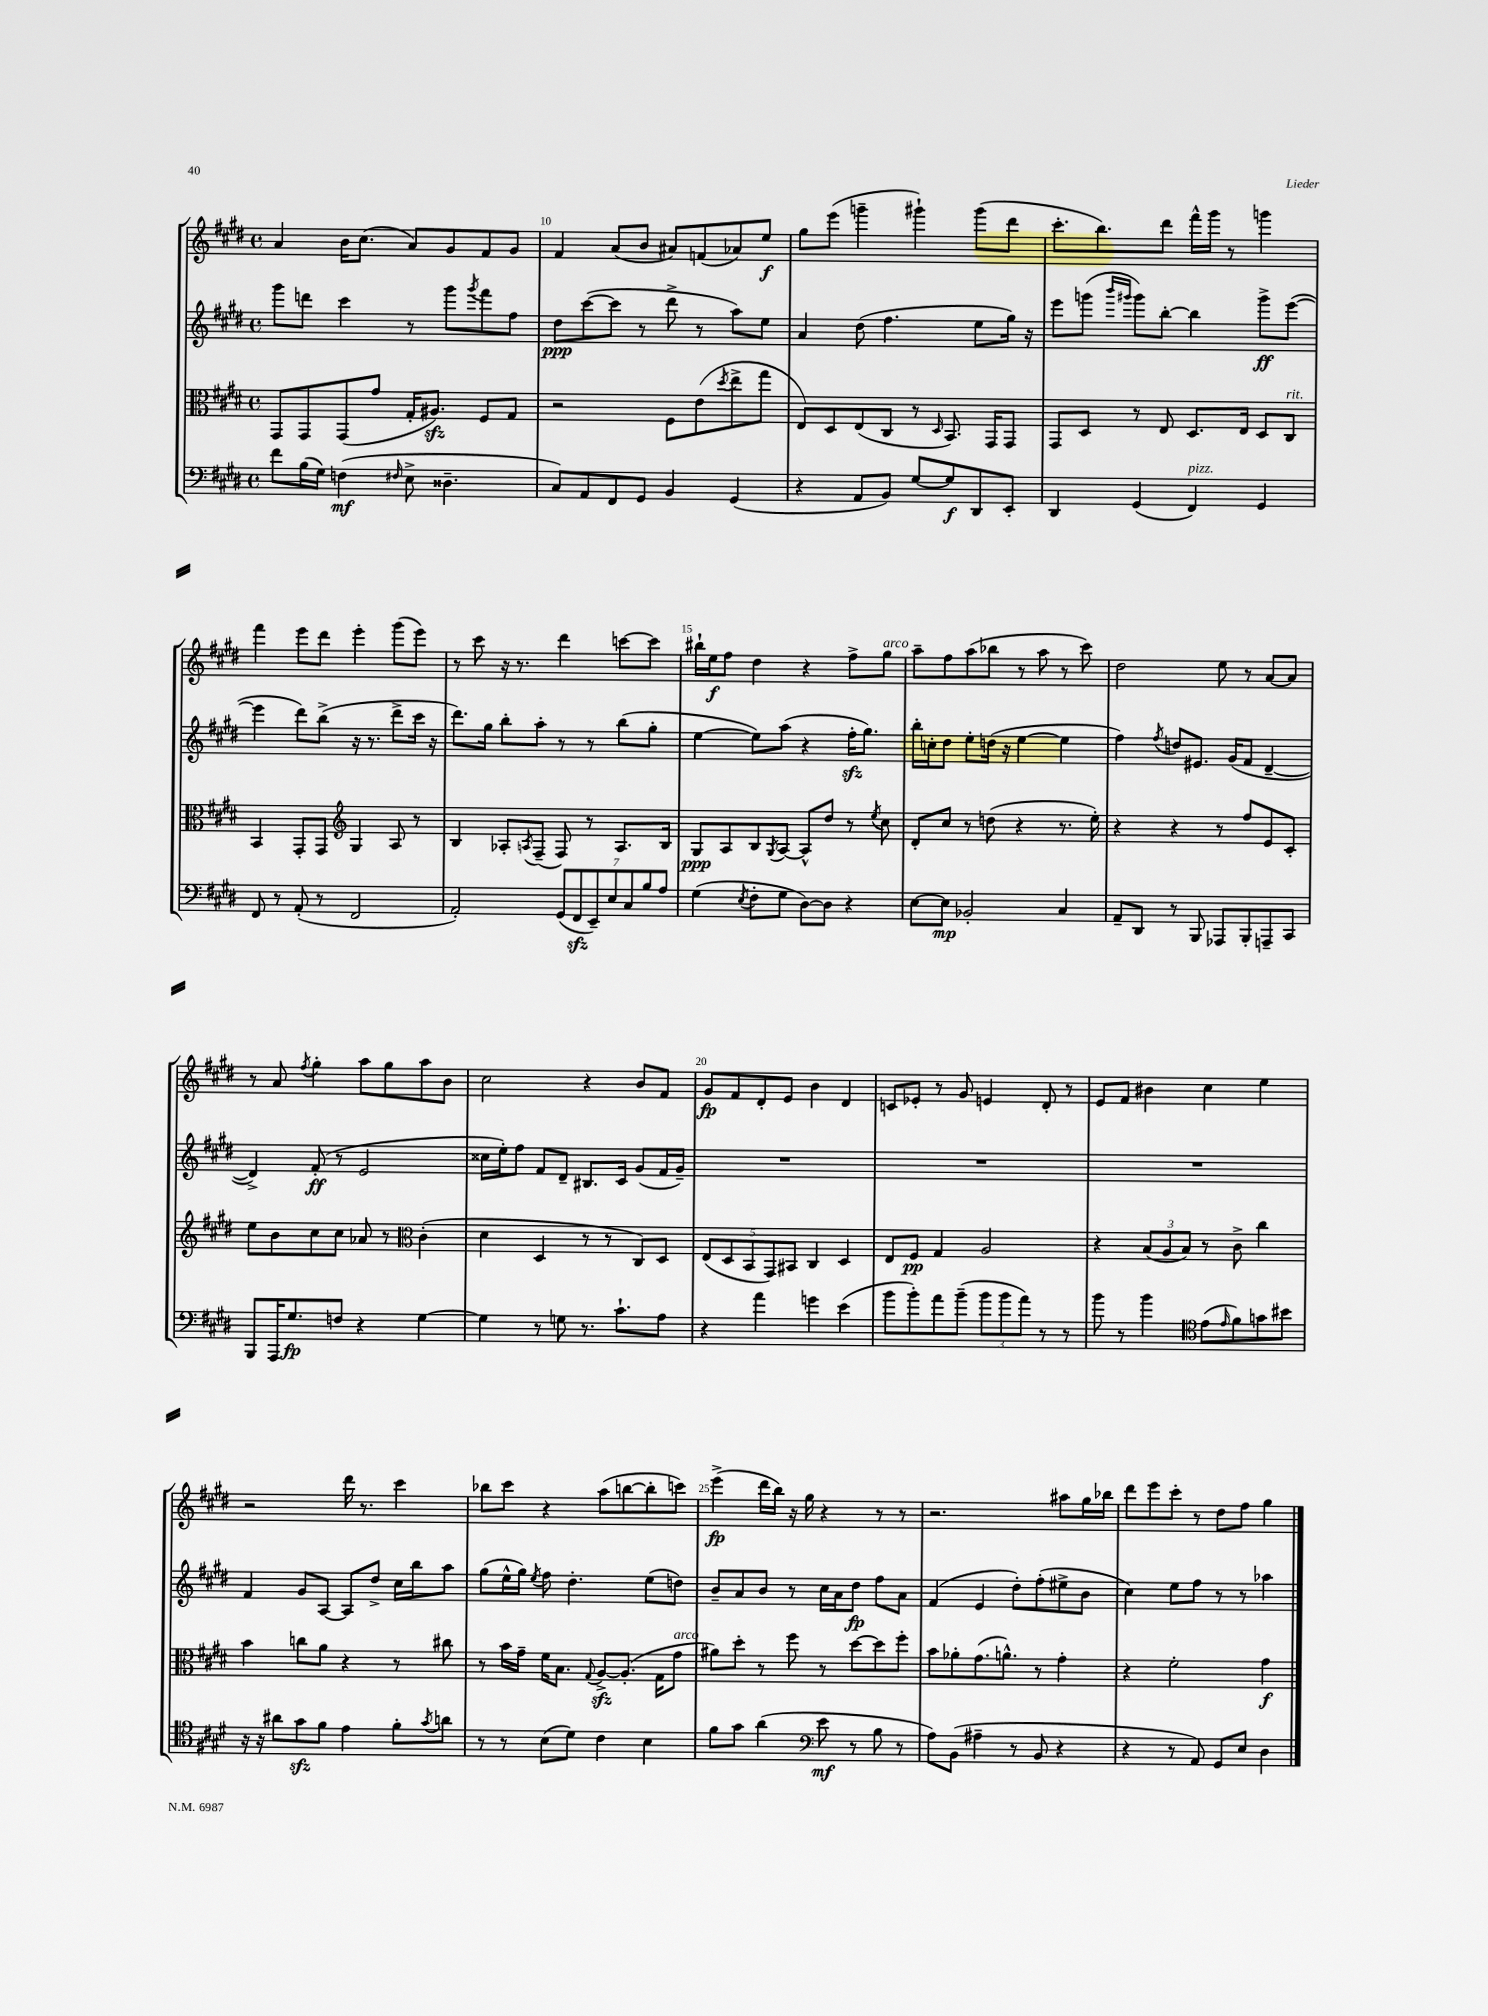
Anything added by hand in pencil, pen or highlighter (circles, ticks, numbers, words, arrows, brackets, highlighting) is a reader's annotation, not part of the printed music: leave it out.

**kern	**kern	**kern	**kern
*staff4	*staff3	*staff2	*staff1
*clefF4	*clefC3	*clefG2	*clefG2
*k[f#c#g#d#]	*k[f#c#g#d#]	*k[f#c#g#d#]	*k[f#c#g#d#]
*M4/4	*M4/4	*M4/4	*M4/4
*met(c)	*met(c)	*met(c)	*met(c)
8f#	8GG#	8ggg#	4a
(16B	8GG#	8ddd	.
16G#)	.	.	.
(4F	(8GG#	4ccc#	16b
.	.	.	(8.cc#
.	8g#	.	.
16qqF#	.	.	.
8E^	16G#'	8r	8a)
.	8.A#)	.	.
4.D##~	.	8ggg#	8g#
.	.	8qggg#	.
.	8F#	8fff#	8f#
.	8G#	8ff#	8g#
=	=	=	=
8C#)	2r	8dd#	4f#
8AA	.	([8ccc#	.
8FF#	.	8ccc#]	(8a
8GG#	.	8r	8b
4BB	8F#	8ddd#^	8a#)
.	(8e	8r	(8f
.	8qdd#	.	.
(4GG#	8ee^	8aa)	8a-)
.	8gg#	8ee	8ee
=	=	=	=
4r	8E)	4a	8gg#
.	8D#	.	(8eee
8AA	(8E	(8dd#	4ggg~
8BB)	8C#	4.ff#	.
[8G#	8r	.	4ggg#`)
.	16qqD#	.	.
8G#]	8.BB)	.	.
8DD#	.	8ee	(8ggg#
.	16GG#	.	.
8EE'	8GG#	16gg#)	8ddd#
.	.	16r	.
=	=	=	=
4DD#	8GG#	8eee	8.ccc#'
.	8D#	(8ggg	.
.	.	.	8.bb)
.	.	16qqbbb	.
.	.	16qqggg#	.
(4GG#	8r	8ggg#)	.
.	8E	[8bb'	8ddd#
4FF#)	8.D#	4bb]	16fff#^^
.	.	.	16ggg#
.	.	.	8r
.	16E	.	.
4GG#	8D#	8ggg#^	4ggg
.	8C#	([8eee	.
=	=	=	=
8FF#	4BB	4eee]	4fff#
8r	.	.	.
(8AA'	8GG#'	8ddd#)	8eee
8r	8GG#	(8bb^	8ddd#
*	*clefG2	*	*
2FF#	4G#	16r	4eee'
.	.	8.r	.
.	8A	8ddd#^	(8ggg#
.	8r	16ccc#	8eee)
.	.	16r	.
=	=	=	=
2AA')	4B	8.ddd#)	8r
.	.	.	8ccc#
.	.	16gg#	.
.	8A-'	8bb'	16r
.	.	.	8.r
.	8qA	.	.
.	(8F#~	8aa'	.
(14GG#	8F#)	8r	4ddd#
14FF#	.	.	.
.	8r	8r	.
14EE~)	.	.	.
14E	.	.	.
.	8.A	(8bb	[8ccc
14C#	.	.	.
14B	.	.	.
.	.	8gg#'	8ccc]
14A	.	.	.
.	16B	.	.
=	=	=	=
(4G#	8G#	[4ee	16bb#`
.	.	.	16ee
.	8A	.	8ff#
8qE	.	.	.
8F#'	8B	8ee])	4dd#
.	8qG#	.	.
8G#	[8A	(8aa	.
[8D#)	8A^^]	4r	4r
8D#]	8dd#	.	.
4r	8r	16ff#'	8ff#^
.	.	8.gg#)	.
.	8qee	.	.
.	8cc#	.	8gg#
=	=	=	=
[8E	8d#'	16bb'	8aa~
.	.	16cc'	.
8E]	8cc#	8dd#	8ff#
2BB-'	8r	8ee'	(8aa
.	(8dd	(16dd	8bb-
.	.	16r	.
.	4r	[4ee	8r
.	.	.	8aa
4C#	8.r	4ee]	8r
.	.	.	8ccc#)
.	16ee')	.	.
=	=	=	=
8AA~	4r	4ff#)	2dd#
8DD#	.	.	.
.	.	8qff#	.
8r	4r	8dd	.
8BBB	.	8.e#	.
8AAA-	8r	.	8ee
.	.	(16g#	.
8BBB'	8ff#	8f#	8r
8AAA~	8e	[4d#~	[8a
8CC#	8c#'	.	8a]
=	=	=	=
8BBB	8ee	4d#^])	8r
16AAA	8b	.	8a
8.G#	.	.	.
.	.	.	8qff#
.	8cc#	(8f#'	4gg#'
8F	8cc#	8r	.
4r	8a-	2e	8aa
.	8r	.	8gg#
*	*clefC3	*	*
[4G#	(4c#'	.	8aa
.	.	.	8b
=	=	=	=
4G#]	4d#	16cc##	2cc#
.	.	16ee')	.
.	.	8ff#	.
8r	4D#	8f#	.
8G	.	8d#~	.
8.r	8r	8.B#	4r
.	8r	.	.
8.c#`	.	16c#	.
.	8C#)	(8g#	8b
8A	8D#	16f#	8f#
.	.	16g#~)	.
=	=	=	=
4r	(10E	1r	8g#
.	10D#	.	.
.	.	.	8f#
.	10BB	.	.
4a	.	.	8d#'
.	10GG#)	.	.
.	.	.	8e
.	10BB#	.	.
4g	4C#	.	4b
(4e	4D#	.	4d#
=	=	=	=
8b	8E	1r	8c
8b')	8F#	.	8e-'
8a	4G#	.	8r
(8b~	.	.	8g#
12b	2A	.	4e
12b	.	.	.
12a)	.	.	.
8r	.	.	8d#'
8r	.	.	8r
=	=	=	=
8b	4r	1r	8e
8r	.	.	8f#
4b	(12B	.	4b#
.	12A	.	.
.	12B)	.	.
*clefC4	*	*	*
(8e	8r	.	4cc#
16qqe	.	.	.
8f#)	8c#^	.	.
8g	4cc#	.	4ee
8b#	.	.	.
=	=	=	=
16r	4b	4f#	2r
16r	.	.	.
8a#	.	.	.
8g#	8cc	8g#	.
8f#	8a	[8A	.
4e	4r	8A]	16ddd#
.	.	.	8.r
.	.	8dd#^	.
8f#'	8r	16cc#	4ccc#
.	.	16bb	.
8qg#	.	.	.
8a	8cc#	8aa	.
=	=	=	=
8r	8r	(8gg#	8bb-
8r	16b	16ee^^	8ccc#
.	16g#~	16gg#)	.
.	.	8qee	.
(8B	16f#	8ff#	4r
.	8.B	.	.
8d#)	.	4.dd#'	.
.	8qqG#	.	.
4c#	[8A^	.	(8aa
.	(8.A']	.	[8bb
4B	.	(8ee	8bb']
.	16G#	.	.
.	8g#	8dd)	8ccc)
=	=	=	=
8f#	8a#)	8b~	(4eee^
8g#	8dd#'	8a	.
(4a	8r	8b	16ddd#
.	.	.	16bb)
.	8ff#	8r	16r
.	.	.	16gg#
*clefF4	*	*	*
8e	8r	16cc#	4r
.	.	16a	.
8r	[8dd#	8dd#	.
8B	8dd#]	8ff#	8r
8r	8ff#'	8a	8r
=	=	=	=
8A)	8b	(4f#	2.r
(8BB	8a-'	.	.
4A#~	(8.g#	4e	.
.	8.a^^)	.	.
8r	.	8dd#')	.
8BB	8r	(8ff#'	.
4r	4g#'	8ee#^	8aa#
.	.	8b	16gg#
.	.	.	16bb-
=	=	=	=
4r	4r	4cc#)	8ddd#
.	.	.	8eee
8r	2f#'	8ee	8ccc#'
8AA)	.	8ff#	8r
8GG#	.	8r	8dd#
8E	.	8r	8ff#
4D#	4g#	4aa-	4gg#
==	==	==	==
*-	*-	*-	*-
